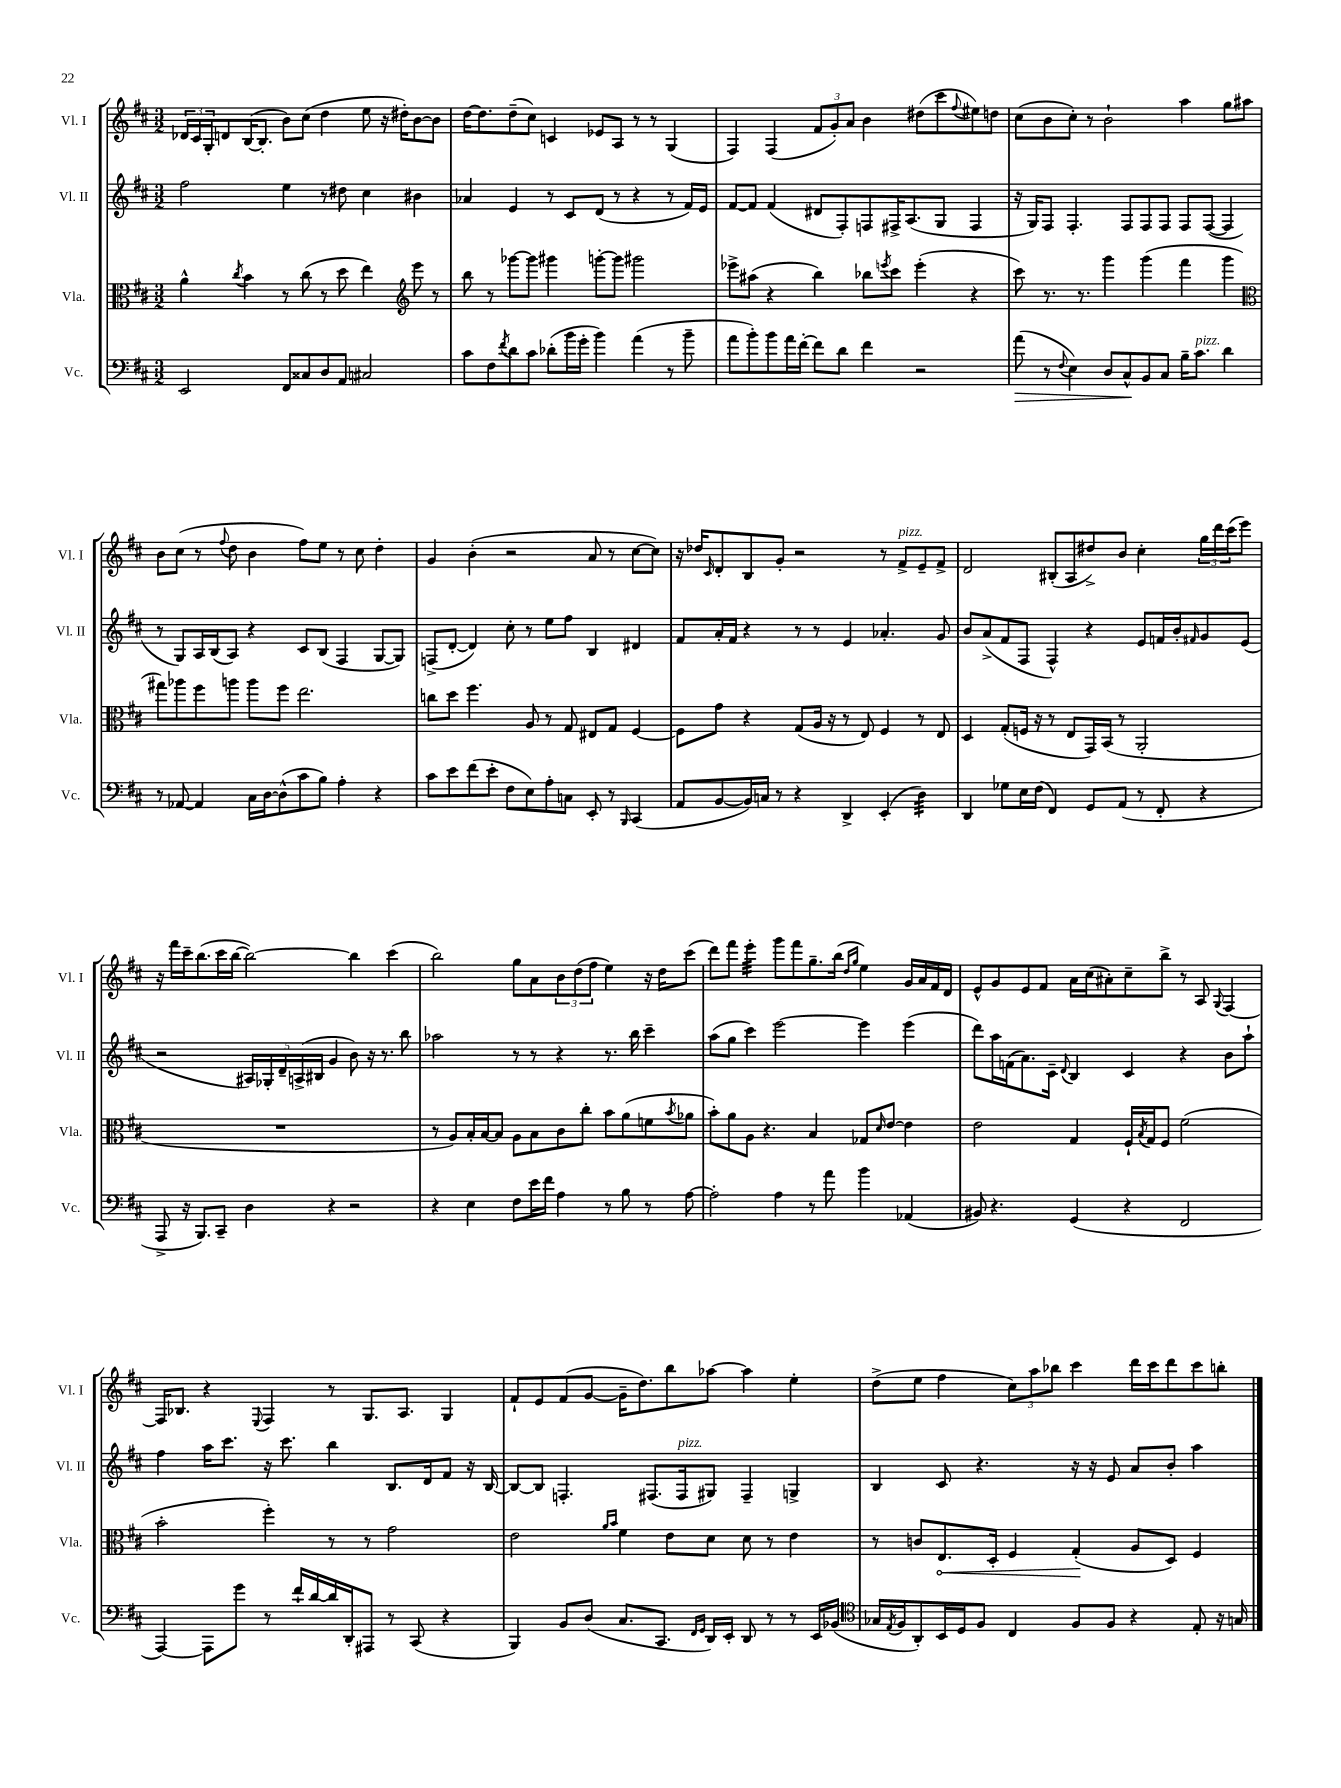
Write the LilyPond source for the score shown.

<<
\new StaffGroup <<
\new Staff = "s0" \with { instrumentName = "Vl. I" shortInstrumentName = "Vl. I" } {
    \clef treble \key d \major \numericTimeSignature \time 3/2
    \tuplet 3/2 { des'16 cis'16 g16-. } d'8 b16~( b8.-. b'8) cis''8( d''4 e''8 r16 dis''16-.) b'8~ b'8 |
    d''16~ d''8. d''8--( cis''8) c'4 ees'8 a8 r8 r8 g4( |
    fis4) fis4( \tuplet 3/2 { fis'8 g'8-.) a'8 } b'4 dis''8( cis'''8 \appoggiatura { fis''8 } eis''8) d''8 |
    cis''8( b'8 cis''8-.) r8 b'2-! a''4 g''8 ais''8 |
    b'8 cis''8( r8 \appoggiatura { fis''8 } d''8 b'4 fis''8) e''8 r8 cis''8 d''4-. |
    g'4 b'4-.( r2 a'8 r8 cis''8~ cis''8) |
    r16 des''16 \grace { cis'16 } d'8-. b8 g'8-. r2 r8 fis'8->^\markup { \italic "pizz." } e'8-- fis'8-> |
    d'2 bis8-.( a8 dis''8->) b'8 cis''4-. \tuplet 3/2 { g''16 d'''16 cis'''16( } e'''8) |
    r16 fis'''16 cis'''16-- b''8.( cis'''16 b''16~ b''2~) b''4 cis'''4( |
    b''2) g''8 a'8 \tuplet 3/2 { b'8 d''8( fis''8 } e''4) r16 d''16 cis'''8( |
    d'''8) fis'''8 e'''4:32-. g'''8 fis'''8 g''8.-- b''16( \grace { d''16 g''16 } e''4) g'16 a'16 fis'16 d'16 |
    e'8-^ g'8 e'8 fis'8 a'16 cis''16( ais'8-.) cis''8-- b''8-> r8 a8 \appoggiatura { g8 } fis4~ |
    fis16 bes8. r4 \appoggiatura { e8 } fis4 r8 g8. a8. g4 |
    fis'8-! e'8 fis'8( g'8~ g'16-- d''8.) b''8 aes''8~ aes''4 e''4-. |
    d''8->( e''8 fis''4 \tuplet 3/2 { cis''8) a''8 bes''8 } cis'''4 d'''16 cis'''16 d'''8 cis'''8 b''8-. \bar "|." |
}
\new Staff = "s1" \with { instrumentName = "Vl. II" shortInstrumentName = "Vl. II" } {
    \clef treble \key d \major \numericTimeSignature \time 3/2
    fis''2 e''4 r8 dis''8 cis''4 bis'4 |
    aes'4 e'4 r8 cis'8 d'8( r8 r4 r8 fis'16) e'16 |
    fis'8~ fis'8 fis'4( dis'8 fis8-.) f8 fis16-> a8.( g8 fis4 |
    r16 g16) fis8 fis4.-. fis8 fis8 fis8 fis8 fis8~( fis4 |
    r8 g8) a16 b16( a8) r4 cis'8 b8( fis4 g8~ g8) |
    f8->( d'8~-. d'4) cis''8-. r8 e''8 fis''8 b4 dis'4 |
    fis'8 a'16-. fis'16 r4 r8 r8 e'4 aes'4.-. g'8 |
    b'8 a'8->( fis'8 fis8 fis4-^) r4 e'8 f'16 b'16-. \grace { fis'16 } g'8 e'8( |
    r2 \tuplet 5/4 { ais16) ges16-. d'16-- a16->( bis16 } g'4 b'8) r16 r8. b''8 |
    aes''2 r8 r8 r4 r8. b''16 cis'''4-- |
    a''8( g''8 cis'''4) e'''2~ e'''4 e'''4( |
    d'''8) a''16 f'16( a'8.) cis'16-- \appoggiatura { d'8 } b4 cis'4 r4 b'8 a''8-! |
    fis''4 a''16 cis'''8. r16 cis'''8. b''4 b8. d'16 fis'8 r16 b16~ |
    b8~ b8 f4.-. fis8.( fis16^\markup { \italic "pizz." } gis8) fis4-- g4-> |
    b4 cis'8 r4. r16 r16 e'8 a'8 b'8-. a''4 \bar "|." |
}
\new Staff = "s2" \with { instrumentName = "Vla." shortInstrumentName = "Vla." } {
    \clef alto \key d \major \numericTimeSignature \time 3/2
    a'4-^ \acciaccatura { cis''8 } b'4 r8 cis''8( r8 d''8 e''4) \clef treble e'''8 r8 |
    b''8 r8 ges'''8~ ges'''8 gis'''4 g'''8~-. g'''8 gis'''2 |
    ees'''8-> ais''8( r4 b''4) bes''8 \acciaccatura { e'''8 } cis'''8 e'''4-.( r4 |
    cis'''8) r8. r8. g'''4 g'''4( fis'''4 g'''4 |
    \clef alto gis''8) aes''8 fis''8 a''8 a''8 fis''8 e''2. |
    c''8 d''8 fis''4. a8 r8 g8 eis8 g8 fis4~ |
    fis8 g'8 r4 g8( a16 r16 r8 e8) fis4 r8 e8 |
    d4 g8-.( f16 r16 r8 e8 g,16) b,16( r8 a,2-. |
    R1. |
    r8 a8) b16-. b16~ b8 a8 b8 cis'8 cis''8-. b'8 a'8( f'8 \acciaccatura { b'8 } aes'8 |
    b'8-.) a'8 a8 r4. b4 ges8 \grace { d'16 } e'8~ e'4 |
    e'2 g4 fis16-! \acciaccatura { b8 } g16 fis8 fis'2( |
    b'2-. fis''4-.) r8 r8 g'2 |
    e'2 \grace { a'16 b'16 } fis'4 e'8 d'8 d'8 r8 e'4 |
    r8 c'8 \once \override Hairpin.circled-tip = ##t e8.\< d16-. fis4 g4-.\!( a8 d8) fis4 \bar "|." |
}
\new Staff = "s3" \with { instrumentName = "Vc." shortInstrumentName = "Vc." } {
    \clef bass \key d \major \numericTimeSignature \time 3/2
    e,2 fis,8 cisis8 d8 a,8 cis2 |
    cis'8 fis8 \acciaccatura { fis'8 } d'8 cis'8 des'8-.( b'16 g'16-. b'4) a'4( r8 b'8-- |
    a'8 b'8-.) b'8 a'16 fis'16~-. fis'8 d'8 fis'4 r2 |
    a'8\>( r8 \appoggiatura { fis8 } e4) d8 cis8-^\! b,8 cis8 b16-- cis'8.^\markup { \italic "pizz." } d'4 |
    r8 aes,8~ aes,4 cis16 d16~ d8-^( cis'8 b8) a4-. r4 |
    cis'8 e'8 fis'8( e'8-. fis8 e8) a8-. c8 e,8-. r8 \grace { b,,16 } cis,4( |
    a,8 b,8~ b,16) c16 r8 r4 d,4-> e,4-.( d4:32) |
    d,4 ges8 e16 fis16( fis,4) g,8 a,8( r8 fis,8-. r4 |
    a,,8-> r16 b,,8.) cis,8-- d4 r4 r2 |
    r4 e4 fis8 e'16 fis'16 a4 r8 b8 r8 a8~ |
    a2-. a4 r8 a'8 b'4 aes,4( |
    bis,8) r4. g,4( r4 fis,2 |
    a,,4~) a,,8 g'8 r8 fis'16-! d'16~ d'16 d,16-. ais,,8 r8 cis,8( r4 |
    b,,4) b,8 d8( cis8. cis,8. \grace { fis,16 g,16 } d,16) e,16-. d,8 r8 r8 e,16 bes,16( |
    \clef tenor ges16 \acciaccatura { e8 } fis16 a,8-.) b,16 d16 fis8 cis4 fis8 fis8 r4 e8-. r16 g16 \bar "|." |
}
>>
>>
\layout { \context { \Score \remove "Bar_number_engraver" } }
